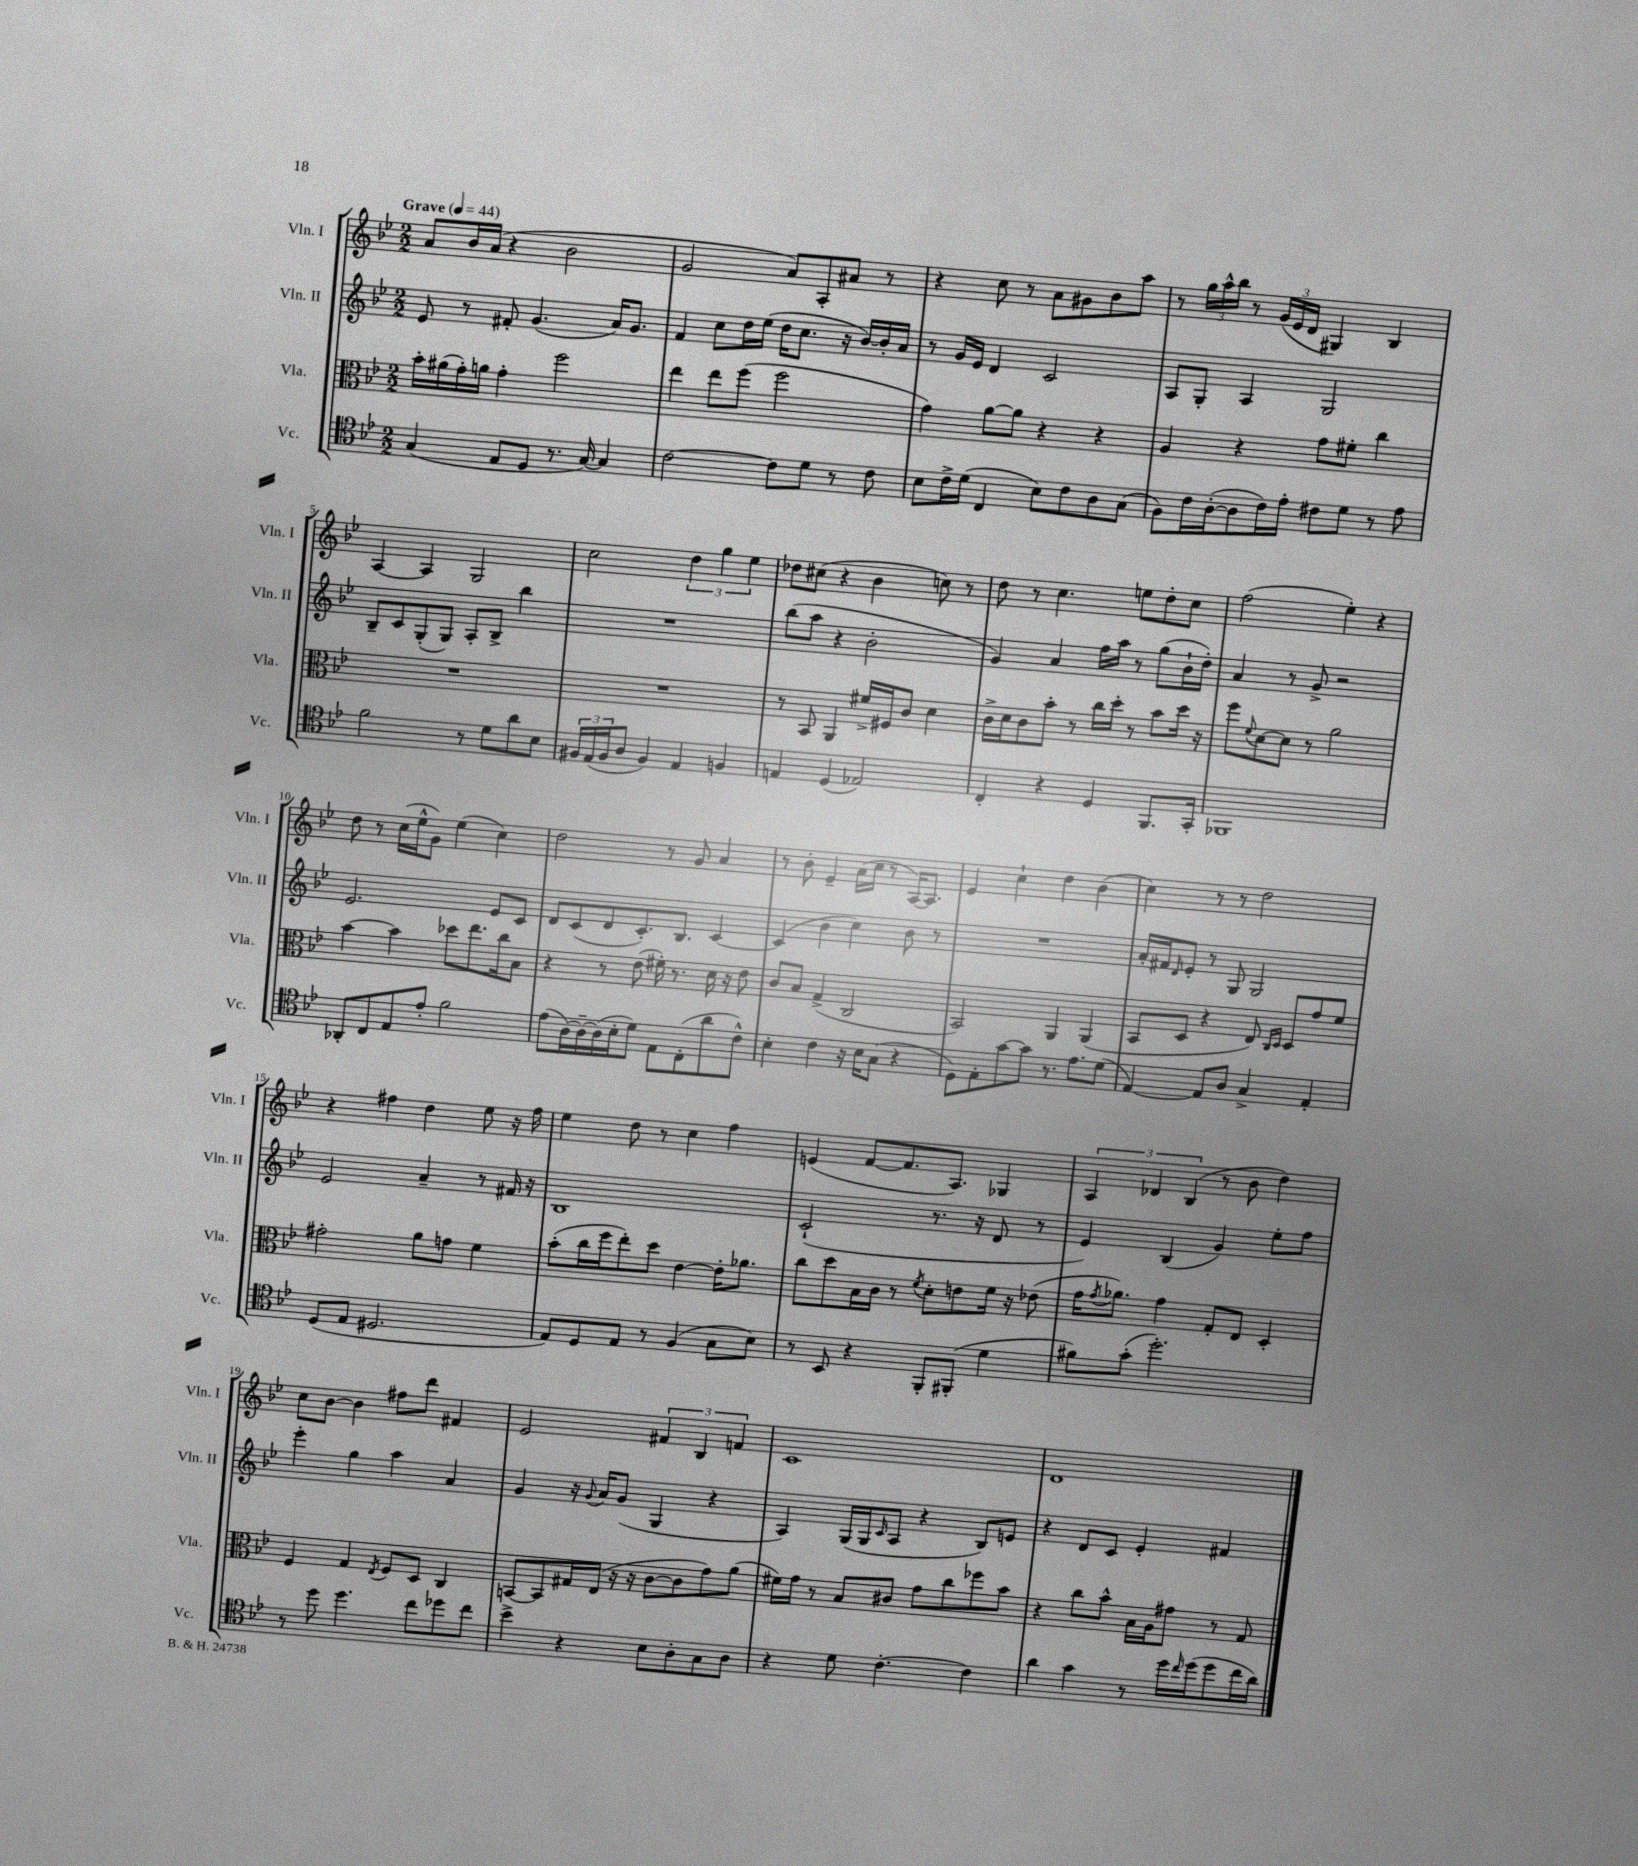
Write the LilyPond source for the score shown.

<<
\new StaffGroup <<
\new Staff = "s0" \with { instrumentName = "Vln. I" shortInstrumentName = "Vln. I" } {
    \clef treble \key bes \major \numericTimeSignature \time 2/2 \tempo "Grave" 4 = 44
    a'8 bes'16 a'16( r4 bes'2 |
    g'2 a'8) a8-. ais'8 r8 |
    r4 c''8 r8 a'8 gis'8 bes'8 a''8 |
    r8 \tuplet 3/2 { g''16 a''16-^ bes''16 } r8 \tuplet 3/2 { g'16( ees'16 d'16 } gis4) bes4 |
    a4~ a4 g2 |
    c''2 \tuplet 3/2 { d''4 g''4 ees''4 } |
    des''8 cis''8( r4 bes'4 c''8) r8 |
    d''8 r8 c''4. e''8 d''8-. c''8 |
    f''2( ees''4-.) r4 |
    d''8 r8 c''16( ees''16-^ g'8) ees''4( c''4) |
    d''2 r8 g'8 a'4 |
    r8 bes'8-. ees'4-- a'16( c''16 r8 a16~) a8. |
    ees'4 c''4-! d''4 bes'4( |
    c''4) r8 r8 d''2 |
    r4 fis''4 d''4 ees''8 r16 fis''16 |
    ees''4 d''8 r8 c''4 f''4 |
    e'4( f'8~ f'8. a8.) ges4 |
    \tuplet 3/2 { a4 des'4 bes4( } r8 bes'8 d''4) |
    c''8 bes'8~ bes'4 fis''8 d'''8 fis'4 |
    ees'2 \tuplet 3/2 { fis'4 bes4 f'4 } |
    c'1 |
    d'1 \bar "|." |
}
\new Staff = "s1" \with { instrumentName = "Vln. II" shortInstrumentName = "Vln. II" } {
    \clef treble \key bes \major \numericTimeSignature \time 2/2
    ees'8 r8 fis'8-. g'4.( a'16) g'8. |
    f'4 c''8 d''16 ees''16( d''16 c''8. r16 bes'16~) bes'16-. a'16 |
    r8 g'16 ees'16 d'4 c'2 |
    a8 g8-. a4 g2 |
    bes8-- c'8 g8-.( g8) a8-. bes8-> bes''4 |
    R1 |
    bes''8( a''8 r4 bes'2-. |
    g'4) a'4 f''16 a''16 r8 g''8( bes'16-! d''16-.) |
    a'4 r8 g'8-> r2 |
    ees'2. ees'8 c'8 |
    d'8 c'8( d'8 c'8.-.) bes8. c'4~ |
    c'4( bes'4 c''4) bes'8 r8 |
    R1 |
    a'16-. fis'16 \grace { d'16 } ees'8-. r8 g8 g2 |
    ees'2 a'4-- r8 fis'16 r16 |
    bes1 |
    c'2-!( r8. r16 d'8 r8 |
    ees'4) bes4( g'4) ees''8-. f''8 |
    ees'''4-. g''4 a''4 a'4 |
    g'4 r16 \appoggiatura { g'8 } a'16 g'8( g4 r4 |
    a4) g16( g16 \grace { c'16 } a8 r4 bes8) e'8 |
    r4 d'8 c'8 ees'4-. fis'4 \bar "|." |
}
\new Staff = "s2" \with { instrumentName = "Vla." shortInstrumentName = "Vla." } {
    \clef alto \key bes \major \numericTimeSignature \time 2/2
    bes'16-. ais'16( g'16-.) a'16 g'4-. f''2 |
    ees''4 ees''8 f''8( f''2 |
    g'4) a'8~ a'8 r4 r4 |
    a4 r4 g'8 fis'8-. c''4 |
    R1 |
    R1 |
    r8 bes,8 a,4 fis'16-> fis16 c'8 d'4 |
    c'16-> d'16 c'8 bes'8-. r8 c''16 d''16-. r8 bes'8 d''16 r16 |
    f''8 \appoggiatura { f'8 } d'8~ d'8 r8 a'2 |
    bes'4~ bes'4 des''8 ees''8. c''16 bes8 |
    r4 r8 ees'8( fis'16-.) r8. d'16 r16 ees'8 |
    c'8 bes8 g4->( c2 |
    bes,2) a,4 a,4( |
    bes,8 d8 r4 ees8) \grace { c16 d16 } d8 g'8 f'8 |
    gis'2-. a'8 g'8 f'4 |
    bes'8-.( c''16 f''16 ees''8-.) d''8 ees'4~ ees'16-. aes'8. |
    c''8 d''8 bes16 c'16 r8 \acciaccatura { f'8 } d'8-. e'8 f'16 r16 ees'8( |
    g'16 \acciaccatura { g'8 } aes'8.) g'4 g8-. ees8 d4-. |
    f4 g4 \acciaccatura { ees8 } f8 d8 c4 |
    b,8~ b,8 gis16 ees16( r16 r16 c'8~ c'8 g'8) a'8( |
    fis'16) g'16 r8 bes8 cis'8 g'8 c''8 fes''8 bes'8 |
    r4 c''8 bes'8-^ bes16 a16 gis'8 r8 g8 \bar "|." |
}
\new Staff = "s3" \with { instrumentName = "Vc." shortInstrumentName = "Vc." } {
    \clef tenor \key bes \major \numericTimeSignature \time 2/2
    g4( ees8 d8 r8. g16~) g4 |
    c'2~ c'8 d'8 r8 c'8 |
    bes8 c'16-> d'16( c4 bes8) c'8 a8 g8( |
    f8) c'16 a16~-.( a8 c'16) ees'16-. cis'8 d'8 r8 ees'8 |
    f'2 r8 d'8 a'8 bes8 |
    \tuplet 3/2 { fis16 ees16( fis16 } a8 fis4) ees4 f4 |
    e4 d4( ees2) |
    c4-. r4 d4 f,8. g,16-. |
    fes,1 |
    aes,8-. c8 ees8 ees'8-. f'2 |
    ees'8( a16~) a16~-- a16( bes16-. d'8) ees8 c8-.( a'8 c'8-^) |
    bes4-. c'4 r16 bes16 g8( r4 |
    d8) ees8-. g'8~ g'8 r8. ees'8. d'8( |
    ees4~) ees8 a8 g4-> ees4-. |
    d8( ees8 dis2. |
    ees8) d8 ees8 r8 f4( g8 bes8) |
    r8 bes,8 r4 f,8-. fis,8-.( d'4 |
    fis'8) g'8-.( d''2.-.) |
    r8 d''8 d''4. c''8 des''8 c''8 |
    bes'4-> r4 bes8 a8-. g8 a8 |
    r4 d'8 c'4.~-. c'4 |
    a'4 g'4 r8 d''16 \grace { c''16 } d''16( d''8 c''16 a'16) \bar "|." |
}
>>
>>
